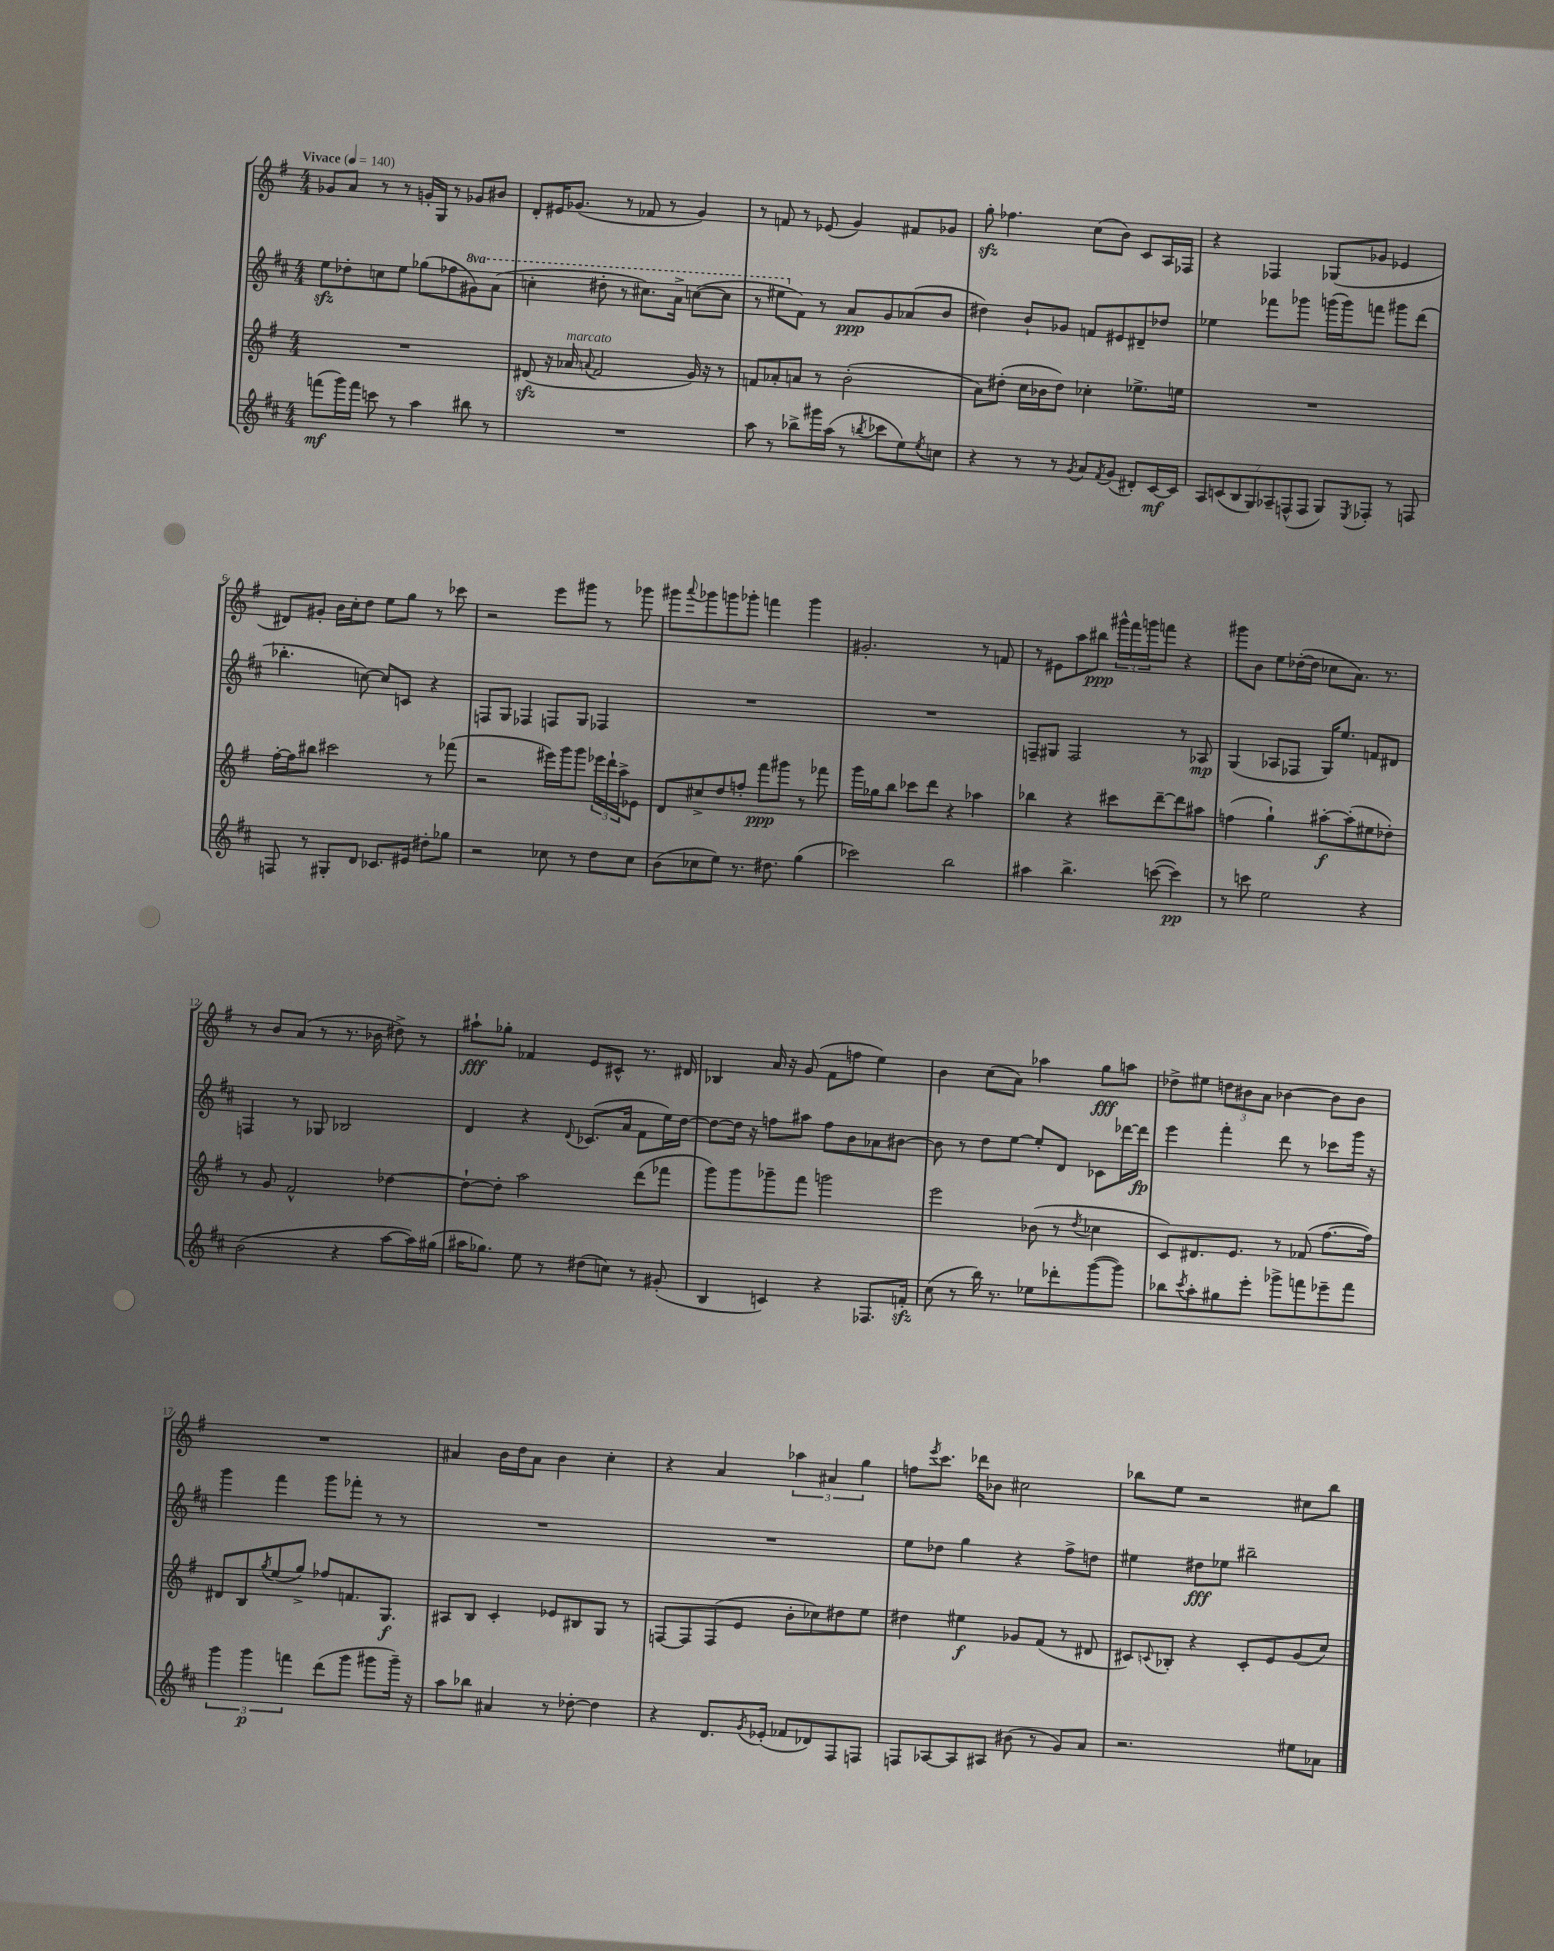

**kern	**dynam	**kern	**dynam	**kern	**dynam	**kern	**dynam
*part4	*part4	*part3	*part3	*part2	*part2	*part1	*part1
*staff4	*staff4	*staff3	*staff3	*staff2	*staff2	*staff1	*staff1
*clefG2	*	*clefG2	*	*clefG2	*	*clefG2	*
*k[f#c#]	*	*k[f#]	*	*k[f#c#]	*	*k[f#]	*
*M4/4	*	*M4/4	*	*M4/4	*	*M4/4	*
*MM140	*	*MM140	*	*MM140	*	*MM140	*
=1	=1	=1	=1	=1	=1	=1	=1
!	!	!	!	!	!	!LO:TX:a:B:t=Vivace	!
(8fffn\L	mf	1r	.	8eezz\L	.	8g-X/L	.
16ggg\L)	.	.	.	8dd-X'\	.	8a/J	.
16fff\JJ	.	.	.	.	.	.	.
8cccn\	.	.	.	8ccn\	.	8r	.
8r	.	.	.	8ee\J	.	8r	.
4aa\	.	.	.	(8gg-X\L	.	16gn'/LL	.
.	.	.	.	.	.	16G/JJ	.
.	.	.	.	8ff-X\	.	8r	.
*	*	*	*	*8va	*	*	*
8bb#X\	.	.	.	8gg#X\)	.	8g-X/L	.
8r	.	.	.	(8aa\J	.	8b#X/J	.
=2	=2	=2	=2	=2	=2	=2	=2
1r	.	(8d#Xzz/	.	4cccn'\	.	8d'/L	.
.	.	16r	.	.	.	16e#X/K	.
!	!	!LO:TX:a:i:t=marcato	!	!	!	!	!
.	.	16a-X/	.	.	.	(8.g-X/J	.
.	.	8qqan/	.	.	.	.	.
.	.	2f#/	.	8ddd#X'\	.	.	.
.	.	.	.	8r	.	8r	.
.	.	.	.	8.ccc#X\L)	.	8f-X/	.
.	.	.	.	.	.	8r	.
.	.	.	.	16aa^\Jk	.	.	.
.	.	16g/)	.	([8cccn\L	.	4g-/)	.
.	.	16r	.	.	.	.	.
.	.	8r	.	8ccc\J]	.	.	.
=3	=3	=3	=3	=3	=3	=3	=3
8aa\	.	8fn/L	.	8r	.	8r	.
8r	.	8a-X'/	.	8eee#X\L	.	8fn/	.
*	*	*	*	*X8va	*	*	*
8bb-X^\L	.	8an/J	.	8f#\J)	.	8r	.
16ggg#X\L	.	8r	.	8r	.	(8e-X/	.
(16aa\JJ	.	.	.	.	.	.	.
8r	.	(2b'\	.	8a/L	ppp	4g/)	.
8qbbn/	.	.	.	.	.	.	.
8ccc-X\L	.	.	.	8g/	.	.	.
8ee\)	.	.	.	(8a-X/	.	8f#X/L	.
8qee/	.	.	.	.	.	.	.
8ccn\J	.	.	.	8b/J	.	8g-X/J	.
=4	=4	=4	=4	=4	=4	=4	=4
4r	.	8a\L)	.	4dd#X\)	.	8ggzz'\	.
.	.	(8dd#X'\J	.	.	.	4.ff-X\	.
8r	.	16cc\LL	.	8b`/L	.	.	.
.	.	16b-X\J	.	.	.	.	.
8r	.	8dd#\J)	.	8g-X/J	.	.	.
8qg/	.	.	.	.	.	.	.
8a/L	.	4cc-X'\	.	8fn/L	.	(8cc\L	.
8qf#/	.	.	.	.	.	.	.
(8g/J	.	.	.	8e#X/	.	8b\J)	.
8d#X'/L)	.	8.ee-X^\L	.	8d#X~/	.	8c/L	.
[16c#/L	mf	.	.	8dd-X/J	.	16A/L	.
16c#/JJ]	.	16een\Jk	.	.	.	16F-X/JJ	.
=5	=5	=5	=5	=5	=5	=5	=5
14A/L	.	1r	.	4ee-X\	.	4r	.
(14cn/	.	.	.	.	.	.	.
14B/	.	.	.	.	.	.	.
14G/)	.	.	.	.	.	.	.
.	.	.	.	8fff-X\L	.	4F-X/	.
14A-X~/	.	.	.	.	.	.	.
(14Fn^^/	.	.	.	.	.	.	.
.	.	.	.	8ggg-X\J	.	.	.
14F/J	.	.	.	.	.	.	.
8G/L)	.	.	.	(16gggn\LL	.	(8G-X/L	.
.	.	.	.	16ggg\J)	.	.	.
8qE/	.	.	.	.	.	.	.
8F-X'/J	.	.	.	8fffn\J	.	8g-X/J	.
8r	.	.	.	8ggg#X\L	.	4e-X/	.
8Fn/	.	.	.	(8ddd\J	.	.	.
!!LO:LB:g=z
=6	=6	=6	=6	=6	=6	=6	=6
8Fn/	.	[16ff#'\LL	.	4.bb-X'\	.	8d#X/L)	.
.	.	16ff#\J]	.	.	.	.	.
8r	.	8bb#X\J	.	.	.	8g#X'/J	.
8G#X'/L	.	2ccc#X\	.	.	.	16b\LL	.
.	.	.	.	.	.	16cc'\J	.
8d/J	.	.	.	[8ccn\)	.	8dd\J	.
8.c-X/L	.	.	.	8cc/L]	.	8ee\L	.
.	.	.	.	8cn/J	.	8gg\J	.
16e#X/Jk	.	.	.	.	.	.	.
8dd#X'\L	.	8r	.	4r	.	8r	.
8gg-X\J	.	(8fff-X\	.	.	.	8ccc-X\	.
=7	=7	=7	=7	=7	=7	=7	=7
2r	.	2r	.	8Fn/L	.	2r	.
.	.	.	.	8G/J	.	.	.
.	.	.	.	4F-X/	.	.	.
8cc-X\	.	16eee#X\LL)	.	8Fn/L	.	8eee\L	.
.	.	16ggg\J	.	.	.	.	.
8r	.	8ggg\J	.	8G/J	.	8ggg#X\J	.
8dd\L	.	24eee-X\LL	.	4F-X/	.	8r	.
.	.	24ddd`\	.	.	.	.	.
.	.	24aa^\J	.	.	.	.	.
8cc-\J	.	8e-X\J	.	.	.	8ggg-X\	.
=8	=8	=8	=8	=8	=8	=8	=8
(8b\L	.	8d/L	.	1r	.	8ggg#X\L	.
.	.	.	.	.	.	8qqaaa/	.
8cc-X\	.	8cc#X^/	.	.	.	8ggg-X\	.
8ee\J)	.	8dd/	.	.	.	8gggn\	.
8.r	.	8ffn'/J	.	.	.	8ggg-X'\J	.
.	.	8fff#\L	ppp	.	.	4fffn\	.
8.dd#X\	.	.	.	.	.	.	.
.	.	8ggg#X\J	.	.	.	.	.
(4gg\	.	8r	.	.	.	4ggg-\	.
.	.	8fff-X\	.	.	.	.	.
=9	=9	=9	=9	=9	=9	=9	=9
2ccc-X\)	.	16ggg\LL	.	1r	.	2.g#X'/	.
.	.	16gg-X\J	.	.	.	.	.
.	.	8bb\J	.	.	.	.	.
.	.	8ccc-X\L	.	.	.	.	.
.	.	8ddd\J	.	.	.	.	.
2bb\	.	4r	.	.	.	.	.
.	.	4aa-X\	.	.	.	8r	.
.	.	.	.	.	.	8fn/	.
=10	=10	=10	=10	=10	=10	=10	=10
4aa#X\	.	4bb-X\	.	8Fn~/L	.	8r	.
.	.	.	.	8G#X/J	.	8e#X\L	.
4.bb^\	.	4r	.	2F/	.	8aa\	.
.	.	.	.	.	.	8bb#X\J	ppp
.	.	8ccc#X\L	.	.	.	24ggg#X^^\LL	.
.	.	.	.	.	.	24fff#\	.
.	.	.	.	.	.	24gggn\J	.
([8cccn\	.	[8ddd~\	.	.	.	8fffn\J	.
4ccc\])	pp	8ddd\]	.	8r	.	4r	.
.	.	8aa#X\J	.	8A-X/	mp	.	.
=11	=11	=11	=11	=11	=11	=11	=11
8r	.	(4ffn\	.	(4G/	.	8ggg#X\L	.
8cccn\	.	.	.	.	.	8b\J	.
2ee\	.	4gg`\)	.	8A-X/L	.	8ee\L	.
.	.	.	.	8F-X/J	.	([16dd-X'\L	.
.	.	.	.	.	.	16dd-\JJ]	.
.	.	[8aa#X'\L	f	16G/KL)	.	8cc-X\L	.
.	.	.	.	8.ee/J	.	.	.
.	.	(8aa#'\]	.	.	.	8.a\J)	.
4r	.	8ee#X\	.	8fn/L	.	.	.
.	.	.	.	.	.	8.r	.
.	.	8dd-X'\J)	.	8d#X/J	.	.	.
!!LO:LB:g=z
=12	=12	=12	=12	=12	=12	=12	=12
(2b\	.	8r	.	4Fn/	.	8r	.
.	.	8g/	.	.	.	8b/L	.
.	.	2f#^^/	.	8r	.	(8a/J	.
.	.	.	.	8G-X/	.	8r	.
4r	.	.	.	2B-X/	.	8.r	.
.	.	.	.	.	.	16b-X\	.
[8aa\L	.	[4dd-X\	.	.	.	8dd#X^\)	.
16aa\L])	.	.	.	.	.	8r	.
(16gg#X\JJ	.	.	.	.	.	.	.
=13	=13	=13	=13	=13	=13	=13	=13
16aa#X\KL	.	8dd-`\L_	.	4d/	.	8aa#X`\L	fff
8.gg-X\J)	.	.	.	.	.	.	.
.	.	8dd-'\J]	.	.	.	8gg-X'\J	.
8ee\	.	2aa\	.	4r	.	4f-X/	.
8r	.	.	.	.	.	.	.
.	.	.	.	8qqd/	.	.	.
(8dd#X\L	.	.	.	(8.c-X/L	.	8e/L	.
8ccn\J)	.	.	.	.	.	8c#X^^/J	.
.	.	.	.	16a/Jk	.	.	.
8r	.	(8ddd\L	.	8f#\L	.	8.r	.
(8g#X'/	.	8fff-X\J	.	16ee\L)	.	.	.
.	.	.	.	[16dd\JJ	.	16d#X/	.
=14	=14	=14	=14	=14	=14	=14	=14
4B/	.	8ggg\L)	.	8dd\L_	.	4B-X/	.
.	.	8ggg\	.	16dd\Jk]	.	.	.
.	.	.	.	16r	.	.	.
4cn/)	.	8ggg-X~\	.	8ffn\L	.	16a/	.
.	.	.	.	.	.	16r	.
.	.	8fff#\J	.	8aa#X\J	.	(8g/	.
4r	.	2gggn\	.	8ff\L	.	8f#\L	.
.	.	.	.	8b\	.	8ffn\J	.
8.F-X/L	.	.	.	8a-X\	.	4ee\)	.
.	.	.	.	[8b#X\J	.	.	.
16fnzz'/Jk	.	.	.	.	.	.	.
=15	=15	=15	=15	=15	=15	=15	=15
(8cc#\	.	2eee\	.	8b#\]	.	4b\	.
8r	.	.	.	8r	.	.	.
16bb\)	.	.	.	8dd\L	.	(8cc\L	.
8.r	.	.	.	.	.	.	.
.	.	.	.	[8ee\J	.	8a\J)	.
8ee-X\L	.	(8b-X\	.	8ee'/L]	.	4aa-X\	.
8ddd-X'\	.	8r	.	8d/J	.	.	.
.	.	8qdd/	.	.	.	.	.
([8ggg\	.	4cc-X\	.	8c-X\L	.	8gg\L	fff
8ggg\J])	.	.	.	[16ddd-X\L	.	8aan\J	.
.	.	.	.	16ddd-\JJ]	fp	.	.
=16	=16	=16	=16	=16	=16	=16	=16
8bb-X\L	.	8c/L)	.	4eee\	.	8dd-X^\L	.
8qccc#/	.	.	.	.	.	.	.
8aa'\	.	8.d#X/	.	.	.	8ee#X\J	.
8gg#X\	.	.	.	4fff#'\	.	12ddn\L	.
.	.	8.e/J	.	.	.	.	.
.	.	.	.	.	.	12b#X\	.
8eee'\J	.	.	.	.	.	.	.
.	.	.	.	.	.	12a\J	.
8ggg-X^\L	.	8r	.	8ddd\	.	[4b-X\	.
8fffn\	.	(8f-X/	.	8r	.	.	.
8eee-X~\	.	[8.ff#\L	.	8ccc-X\L	.	8b-\L]	.
8fff\J	.	.	.	16ggg\Jk	.	8b-\J	.
.	.	16ff#\Jk])	.	16r	.	.	.
!!LO:LB:g=z
=17	=17	=17	=17	=17	=17	=17	=17
6ggg\	.	8d#X/L	.	4ggg\	.	1r	.
.	.	8B/	.	.	.	.	.
6ggg\	p	.	.	.	.	.	.
.	.	8qgg/	.	.	.	.	.
.	.	(8ee/	.	4fff#\	.	.	.
6fffn\	.	.	.	.	.	.	.
.	.	8gg^/J)	.	.	.	.	.
(8ddd\L	.	8ff-X/L	.	8ggg\L	.	.	.
8ggg\J	.	8.fn/	.	8fff-X'\J	.	.	.
8ggg#X\L	.	.	.	8r	.	.	.
.	.	8.G/J	f	.	.	.	.
16ggg#~\Jk)	.	.	.	8r	.	.	.
16r	.	.	.	.	.	.	.
=18	=18	=18	=18	=18	=18	=18	=18
8aa\L	.	8A#X/L	.	1r	.	4a#X/	.
8bb-X\J	.	8B/J	.	.	.	.	.
4a#X/	.	4c'/	.	.	.	16b\LL	.
.	.	.	.	.	.	16dd\J	.
.	.	.	.	.	.	8a#\J	.
8r	.	8e-X/L	.	.	.	4b\	.
[8dd-X'\	.	8B#X/	.	.	.	.	.
4dd-\]	.	8G/J	.	.	.	4cc'\	.
.	.	8r	.	.	.	.	.
=19	=19	=19	=19	=19	=19	=19	=19
4r	.	[8Fn/L	.	1r	.	4r	.
.	.	8F/]	.	.	.	.	.
8.d/L	.	(8F/	.	.	.	4a/	.
.	.	8e/J	.	.	.	.	.
8qg/	.	.	.	.	.	.	.
(16e-X'/Jk	.	.	.	.	.	.	.
8f-X/L	.	8b'\L	.	.	.	6aa-X\	.
8d-X/)	.	8cc-X\)	.	.	.	.	.
.	.	.	.	.	.	6a#X/	.
8F#/	.	8dd#X\	.	.	.	.	.
.	.	.	.	.	.	6gg\	.
8Fn/J	.	8ee\J	.	.	.	.	.
=20	=20	=20	=20	=20	=20	=20	=20
8Fn/L	.	4dd#X\	.	8ee\L	.	8ffn\L	.
.	.	.	.	.	.	8qeee/	.
[8A-X/	.	.	.	8dd-X\J	.	8.ccc\J	.
8A-/]	.	4ee#X\	f	4gg\	.	.	.
.	.	.	.	.	.	16ddd-X\KL	.
8A#X/J	.	.	.	.	.	8b-X\J	.
(8b#X\	.	8g-X/L	.	4r	.	2cc#X\	.
8r	.	(8f#/J	.	.	.	.	.
8g/L)	.	8r	.	8ff#^\L	.	.	.
8a/J	.	8d#X/	.	8ddn\J	.	.	.
=21	=21	=21	=21	=21	=21	=21	=21
2.r	.	8c#X/L)	.	4ee#X\	.	8bb-X\L	.
.	.	8qqcn/	.	.	.	.	.
.	.	8B-X'/J	.	.	.	8ee\J	.
.	.	4r	.	8dd#X\L	fff	2r	.
.	.	.	.	8ee-X\J	.	.	.
.	.	8c'/L	.	2bb#X~\	.	.	.
.	.	8e/	.	.	.	.	.
8ee#X\L	.	(8g/	.	.	.	8cc#X\L	.
8a-X\J	.	8cc/J)	.	.	.	8bb-\J	.
==	==	==	==	==	==	==	==
*-	*-	*-	*-	*-	*-	*-	*-
